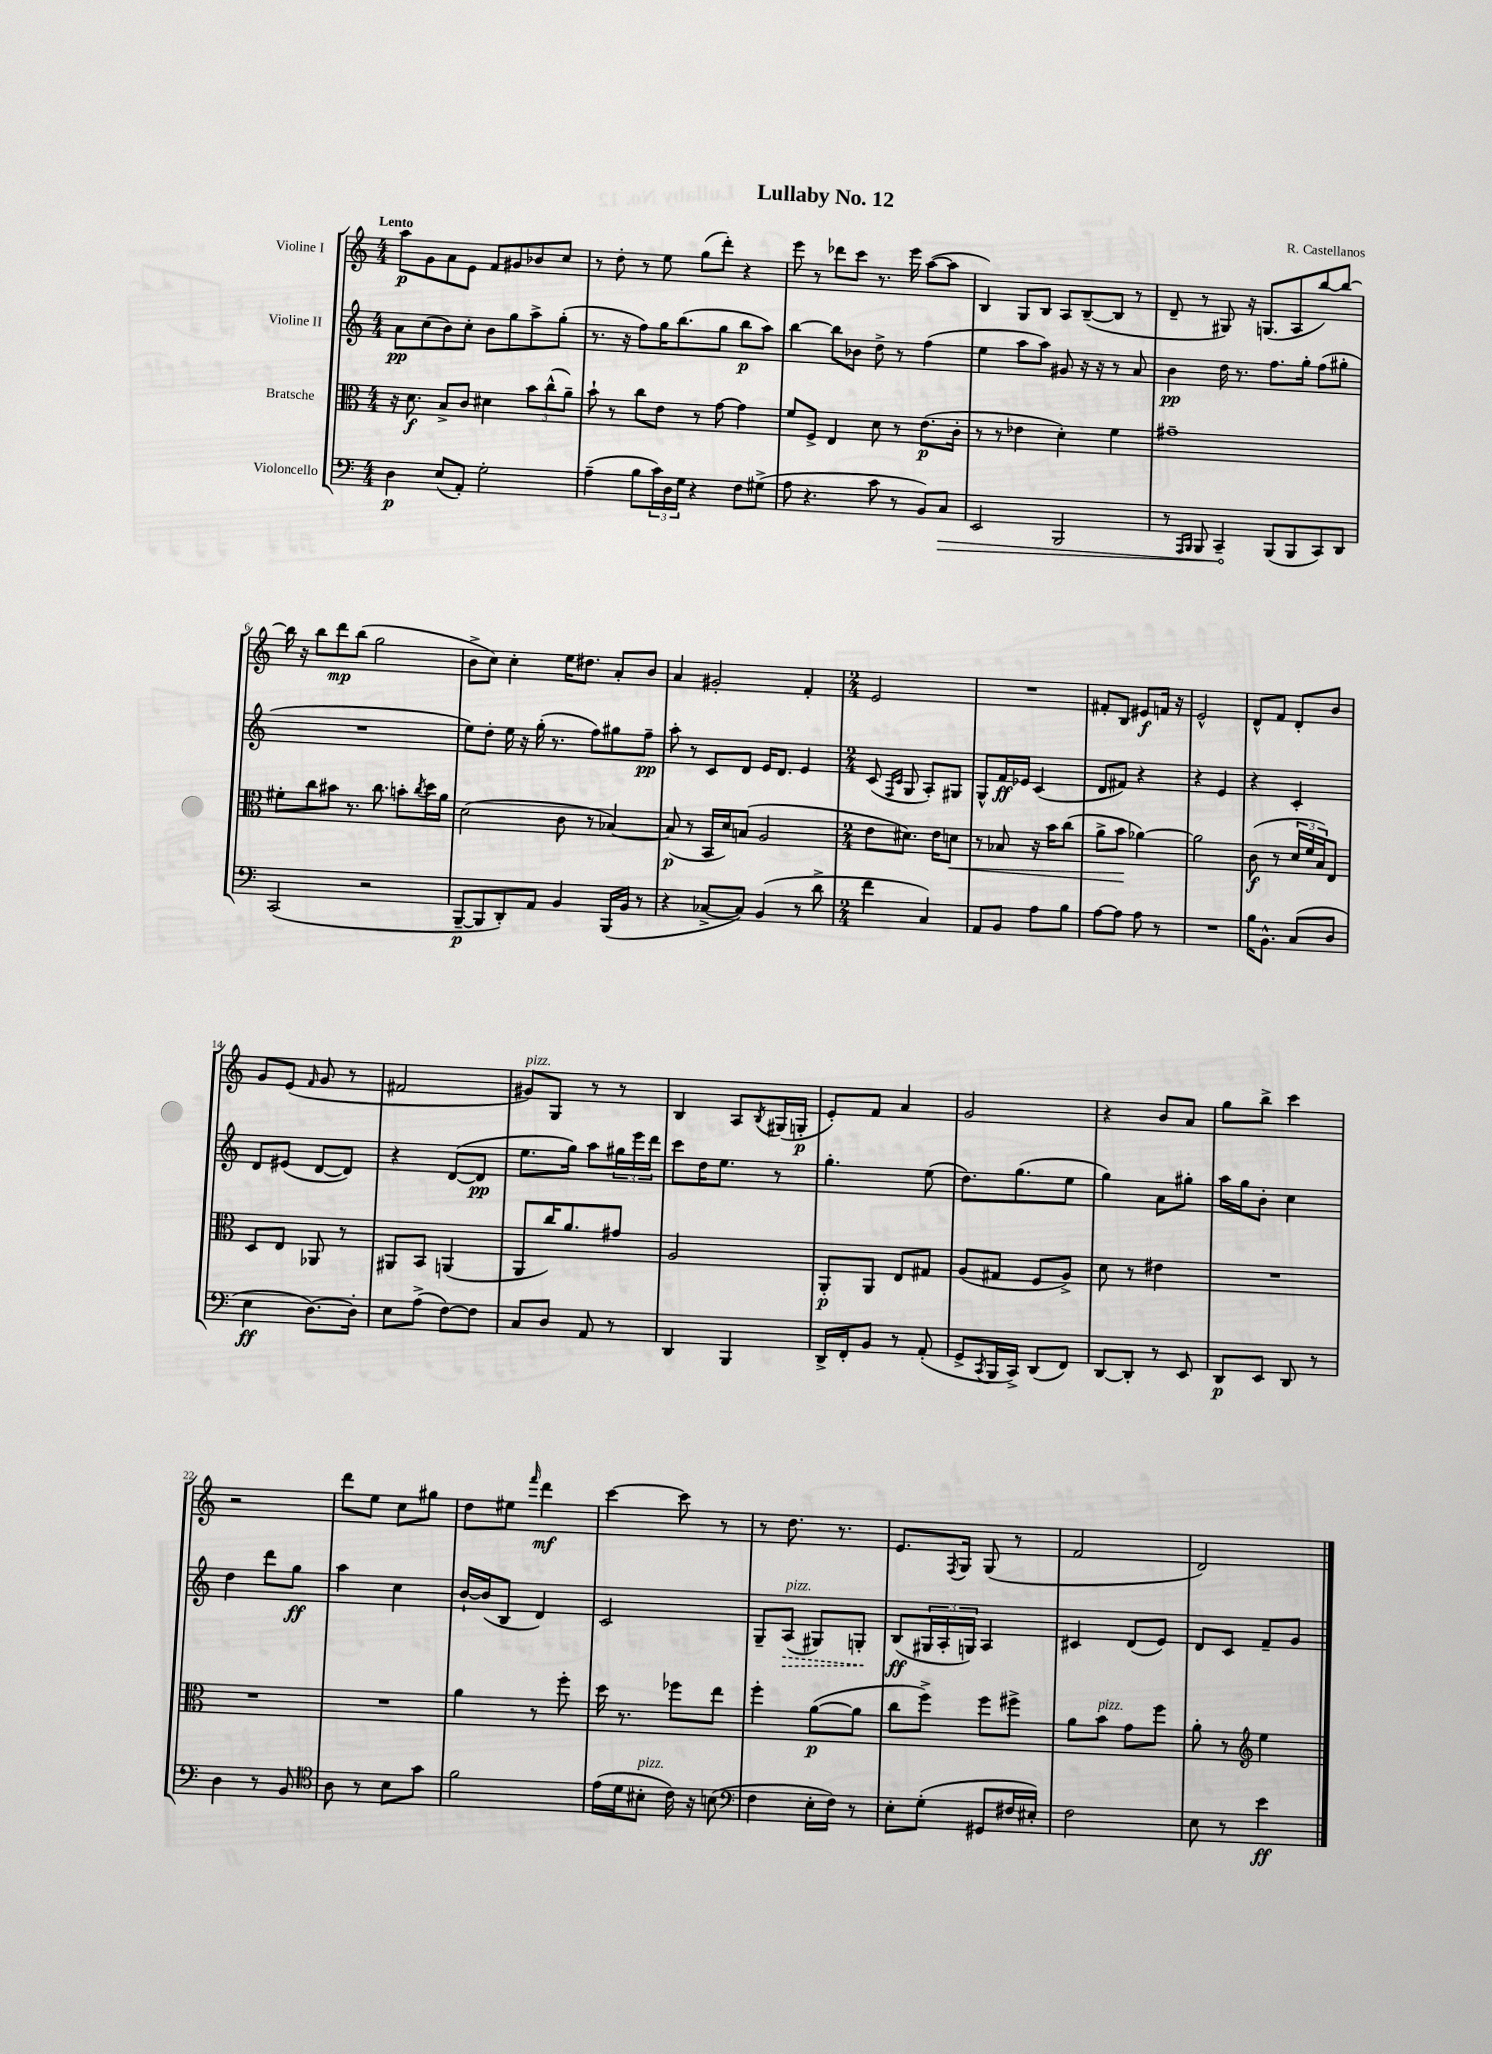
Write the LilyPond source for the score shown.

\header { title = "Lullaby No. 12" composer = "R. Castellanos" }
<<
\new StaffGroup <<
\new Staff = "s0" \with { instrumentName = "Violine I" } {
    \clef treble \key c \major \numericTimeSignature \time 4/4 \tempo "Lento"
    a''8\p g'8 a'8 e'8 f'8 gis'8 bes'8 c''8 |
    r8 d''8-. r8 e''8 g''8( d'''8-.) r4 |
    e'''8 r8 des'''8 c'''8 r8. e'''16 a''8~( a''8 |
    b4) g8 b8 a8 b8~--( b8 r8 |
    d'8-- r8 gis8) r16 g8.( a8 b''8~) b''8~ |
    b''16 r16 b''8 d'''8\mp b''8( g''2 |
    b'8-> c''8) c''4-. e''16 dis''8. a'8-. b'8 |
    a'4 gis'2-. f'4-. |
    \numericTimeSignature \time 2/4 e'2 |
    R2 |
    fis'8-. b8 eis'8\f f'16 r16 |
    e'2-^ |
    d'8-^ f'8 d'8-. b'8 |
    g'8 e'8( \grace { f'16 } g'8 r8 |
    fis'2 |
    gis'8^\markup { \italic "pizz." }) g8 r8 r8 |
    b4 a8 \acciaccatura { b8 } gis16( g16-.\p |
    e'8-.) f'8 a'4 |
    g'2 |
    r4 b'8 a'8 |
    g''8 b''8-> c'''4 |
    r2 |
    d'''8 e''8 c''8 gis''8 |
    d''8 eis''8 \grace { f'''16 } d'''4\mf |
    c'''4~ c'''8 r8 |
    r8 d''8. r8. |
    e'8. \acciaccatura { f8 } g16 g8( r8 |
    f'2 |
    d'2) \bar "|." |
}
\new Staff = "s1" \with { instrumentName = "Violine II" } {
    \clef treble \key c \major \numericTimeSignature \time 4/4
    a'8\pp c''8( b'8) c''8-. b'8 g''8 a''8-> g''8-.( |
    r8. r16 f''8) g''16 b''8.( g''8 b''8\p a''8) |
    b''4~ b''8 bes'8 d''8-> r8 f''4( |
    e''4 a''8 a''8) gis'8 r16 r16 r8 a'8 |
    b'4\pp d''16 r8. f''8. g''16-. f''8( gis''8-. |
    R1 |
    e''8) d''8-. e''16 r16 g''16-.( r8. f''8) gis''8 f''8--\pp |
    a''8-. r8 c'8 d'8 e'16 d'8. e'4 |
    \numericTimeSignature \time 2/4 c'8( \grace { f16 c'16 } g8 a8-.) gis8 |
    g8-^ f'16\ff ees'16 c'4( |
    d'8 fis'8) r4 |
    r4 e'4 |
    r4 c'4-. |
    d'8 eis'8( d'8~ d'8) |
    r4 d'8~( d'8\pp |
    e''8. g''16) a''8 \tuplet 3/2 { gis''16 e'''16 d'''16 } |
    c'''8 d''16 e''8. r8 |
    g''4.-. e''8( |
    d''8.) g''8.( e''8 |
    g''4) a'8 gis''8-. |
    a''16 g''16 b'8-. c''4 |
    d''4 d'''8 g''8\ff |
    a''4 c''4 |
    b'16~-! b'16( b8 d'4) |
    c'2 |
    g8-- \once \override Hairpin.style = #'dashed-line a8\>^\markup { \italic "pizz." }( gis8) g8-.\! |
    b8\ff( \tuplet 3/2 { gis16 a16-. g16) } a4 |
    cis'4 d'8( e'8) |
    d'8 c'8 f'8-- g'8 \bar "|." |
}
\new Staff = "s2" \with { instrumentName = "Bratsche" } {
    \clef alto \key c \major \numericTimeSignature \time 4/4
    r16 d'8.\f b8-> c'8 dis'4 \tuplet 3/2 { b'8 c''8-^( a'8--) } |
    b'8-! r8 c''8 e'8 r8 g'8~ g'4 |
    f'8 f8-> e4 d'8 r8 e'8.\p( c'16-. |
    r8 r8 ees'4 d'4-.) f'4 |
    gis'1-- |
    fis'8-. c''8 bis'8 r8. c''8. b'8-. \acciaccatura { c''8 } d''16 a'16 |
    d'2( c'8 r8 bes4~) |
    bes8\p( r8 b,16 d'16) b8( a2 |
    \numericTimeSignature \time 2/4 e'8 dis'8.) e'16 d'8\< |
    r8 bes8 r16 b'16 c''8( |
    a'8-> b'8\! aes'4~) |
    aes'2 |
    c'8\f( r8 \tuplet 3/2 { d'16 f'16 b16) } e8 |
    d8 e8 aes,8 r8 |
    ais,8 b,8 a,4( |
    a,8 c''16) a'8. gis'8 |
    a2 |
    a,8-.\p a,8 e8 gis8 |
    a8( gis8 f8 a8->) |
    d'8 r8 eis'4 |
    R2 |
    R2 |
    R2 |
    a'4 r8 f''8-. |
    d''16 r8. fes''8 e''8 |
    f''4-. a'8~\p( a'8 |
    c''8 f''8->) f''8 fis''8-> |
    a'8 b'8^\markup { \italic "pizz." } g'8 f''8 |
    a'8-. r8 \clef treble e''4 \bar "|." |
}
\new Staff = "s3" \with { instrumentName = "Violoncello" } {
    \clef bass \key c \major \numericTimeSignature \time 4/4
    d4\p e8( a,8-.) g2-. |
    a4--( b8 \tuplet 3/2 { c'16) d16 g16 } r4 f8 gis8->( |
    a8 r4. c'8 r8 b,8) \once \override Hairpin.circled-tip = ##t c8\> |
    e,2 b,,2 |
    r8 \grace { a,,16 b,,16 } b,,8 c,4--\! b,,8( b,,8 c,8) d,8 |
    c,2( r2 |
    b,,8~--\p b,,8 d,8-.) a,8 b,4 b,,16( b,16 r8 |
    r4 ces8~-> ces8) b,4( r8 d'8-> |
    \numericTimeSignature \time 2/4 f'4 c4) |
    a,8 b,8 a8 b8 |
    a8~ a8 a8 r8 |
    R2 |
    b16 b,8.-^ c8( d8 |
    e4\ff d8.~) d16-. |
    e8 a8->( f8~) f8 |
    c8 d8 a,8 r8 |
    d,4 b,,4 |
    d,16-> f,16-. b,8 r8 a,8-.( |
    g,8-> \acciaccatura { c,8 } b,,16 c,16->) d,8( f,8) |
    d,8~ d,8-. r8 e,8 |
    d,8\p e,8 d,8 r8 |
    d4 r8 b,8 |
    \clef tenor a8 r8 b8 g'8 |
    f'2 |
    e'16( d'16 bis8-.^\markup { \italic "pizz." } c'16) r16 b8( |
    \clef bass f4 e16-. f16) r8 |
    e8-. g8-.( gis,8 fis16 eis16-.) |
    f2 |
    e8 r8 e'4\ff \bar "|." |
}
>>
>>
